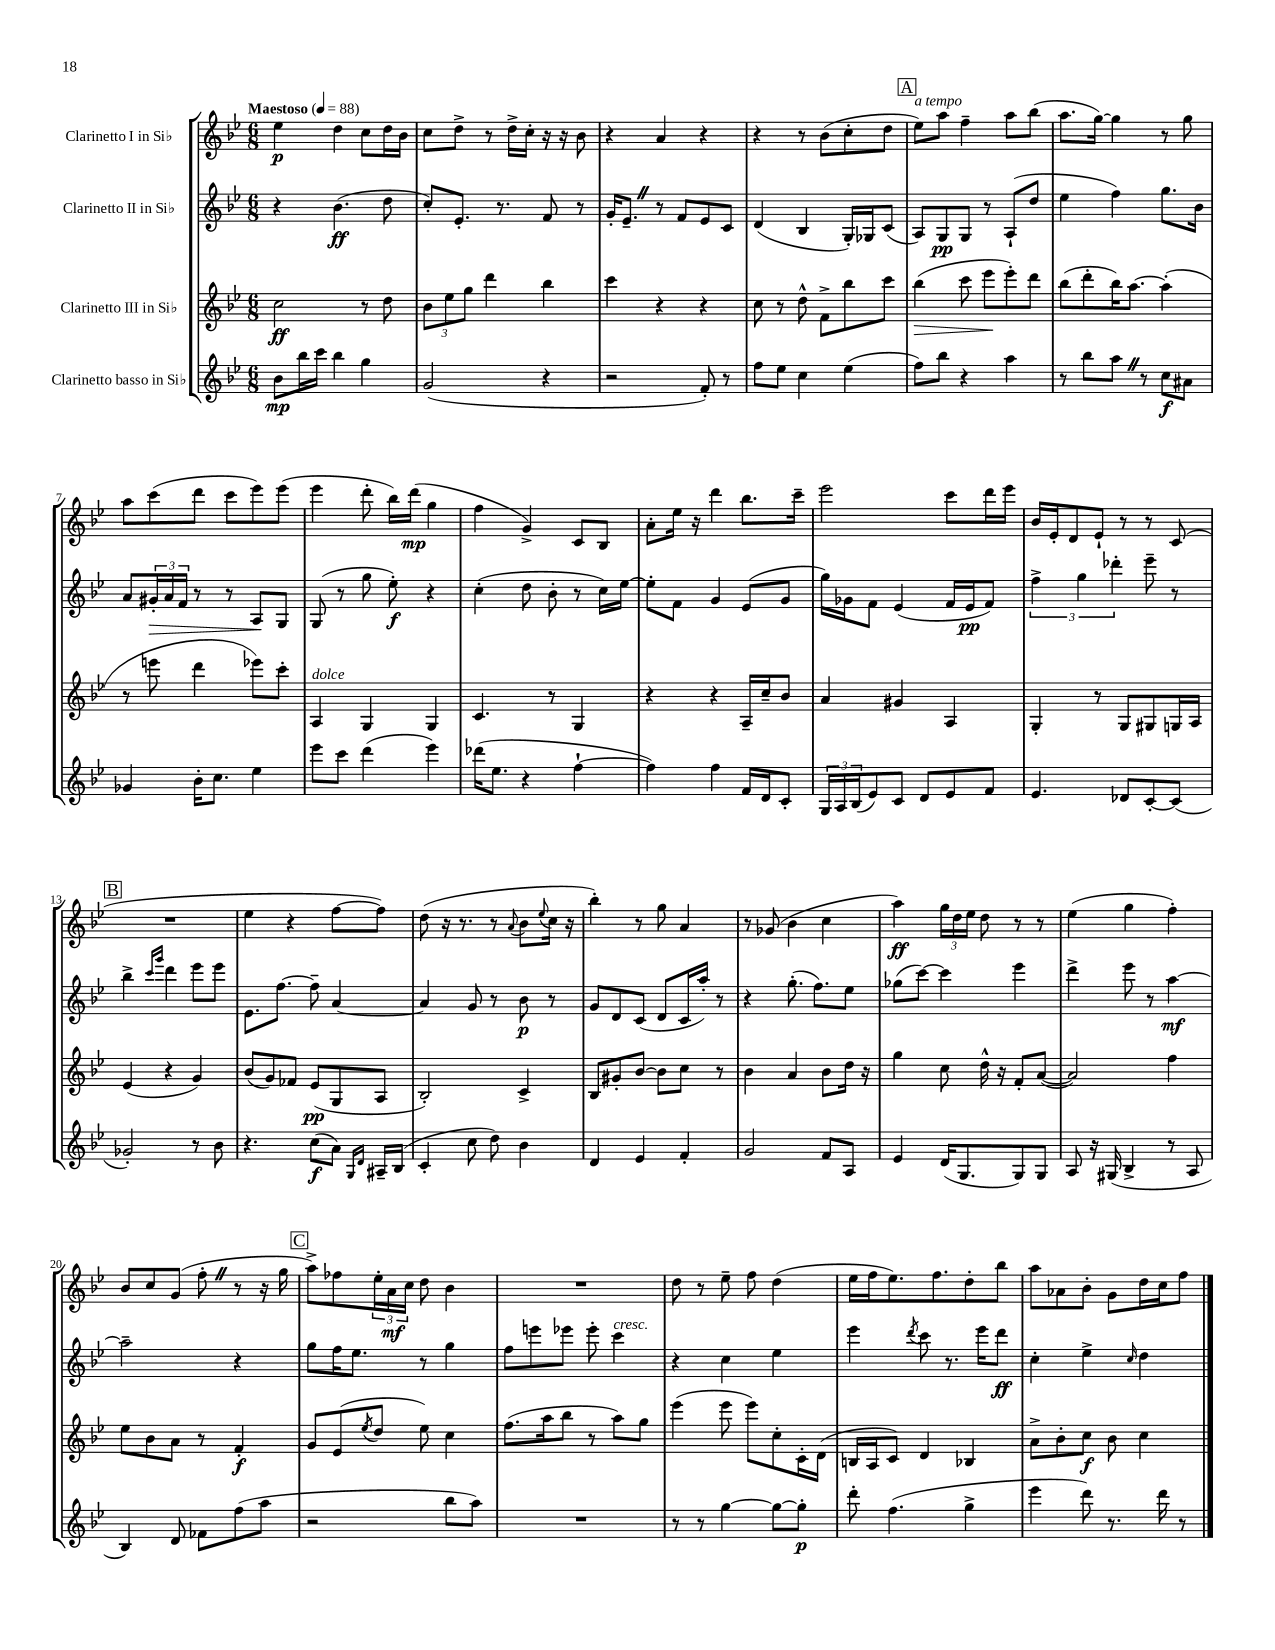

**kern	**kern	**kern	**kern
*staff4	*staff3	*staff2	*staff1
*clefG2	*clefG2	*clefG2	*clefG2
*k[b-e-]	*k[b-e-]	*k[b-e-]	*k[b-e-]
*M6/8	*M6/8	*M6/8	*M6/8
*MM88	*MM88	*MM88	*MM88
8b-\L	2cc\	4r	4ee-\
16bb-\L	.	.	.
16ccc\JJ	.	.	.
4bb-\	.	(4.b-\	4dd\
4gg\	8r	.	8cc\L
.	8dd\	8dd\	16dd\L
.	.	.	16b-\JJ
=	=	=	=
(2g/	12b-\L	8cc'/L)	8cc\L
.	12ee-\	.	.
.	.	8.e-'/J	8dd^\J
.	12gg\J	.	.
.	4ddd\	.	8r
.	.	8.r	.
.	.	.	16dd^\LL
.	.	.	16cc'\JJ
4r	4bb-\	8f/	16r
.	.	.	16r
.	.	8r	8b-\
=	=	=	=
2r	4ccc\	16g'/LK	4r
.	.	8.e-~/J	.
.	4r	8r	4a/
.	.	8f/L	.
8f'/)	4r	8e-/	4r
8r	.	8c/J	.
=	=	=	=
8ff\L	8cc\	(4d/	4r
8ee-\J	8r	.	.
4cc\	8dd^^\	4B-/	8r
.	8f^\L	.	(8b-\L
(4ee-\	8bb-\	16G'/LL)	8cc'\
.	.	16G-/J	.
.	8ccc\J	(8c/J	8dd\J
=	=	=	=
8ff\L)	(4bb-\	8A/L)	8ee-\L)
8bb-\J	.	8G/	8aa\J
4r	8ccc\	8G/J	4ff~\
.	8eee-\L	8r	.
4aa\	8eee-'\)	(8A`/L	8aa\L
.	8ddd\J	8dd/J	(8bb-\J
=	=	=	=
8r	(8bb-\L	4ee-\	8.aa\L
8bb-\L	8ddd'\	.	.
.	.	.	[16gg\Jk)
8aa\J	16bb-\K)	4ff\)	4gg\]
.	[8.aa\J	.	.
8r	.	.	.
8cc\L	(4aa'\]	8.gg\L	8r
8a#\J	.	.	8gg\
.	.	16b-\Jk	.
=	=	=	=
4g-/	8r	8a/L	8aa\L
.	8eee\	24g#'/L	(8ccc\
.	.	24a/	.
.	.	24f/JJ	.
16b-'\LK	4ddd\	8r	8ddd\J
8.cc\J	.	.	.
.	.	8r	8ccc\L
4ee-\	8eee-\L)	8A/L	8eee-\)
.	8ccc'\J	8G/J	(8eee-\J
=	=	=	=
8eee-\L	4A/	(8G/	4eee-\
8ccc\J	.	8r	.
(4ddd\	4G/	8gg\	8ddd'\
.	.	8ee-'\)	16bb-\LL)
.	.	.	(16ddd\JJ
4eee-\)	4G/	4r	4gg\
=	=	=	=
(16ddd-\LK	4.c/	(4cc'\	4ff\
8.ee-\J	.	.	.
4r	.	8dd\	4g^/)
.	8r	8b-'\	.
[4ff`\	4G/	8r	8c/L
.	.	16cc\LL)	8B-/J
.	.	[16ee-\JJ	.
=	=	=	=
4ff\])	4r	8ee-'\]L	8a'\L
.	.	8f\J	16ee-\Jk
.	.	.	16r
4ff\	4r	4g/	4ddd\
16f/LL	16A~/LL	(8e-/L	8.bb-\L
16d/J	16cc~/J	.	.
8c'/J	8b-/J	8g/J	.
.	.	.	16ccc~\Jk
=	=	=	=
24G/LL	4a/	16gg\LL)	2eee-\
24A/	.	.	.
.	.	16g-\J	.
(24B-/J	.	.	.
8e-/)	.	8f\J	.
8c/J	4g#/	(4e-/	.
8d/L	.	.	.
8e-/	4A/	16f/LL	8ccc\L
.	.	16e-/J	.
8f/J	.	8f/J)	16ddd\L
.	.	.	16eee-\JJ
=	=	=	=
4.e-/	4G'/	6ff^\	16b-/LL
.	.	.	16e-'/J
.	.	.	8d/
.	.	6gg\	.
.	8r	.	8e-`/J
.	.	6ddd-'\	.
8d-/L	8G/L	.	8r
[8c'/	8G#/	8eee-~\	8r
(8c/]J	16G/L	8r	(8c/
.	16A/JJ	.	.
=	=	=	=
2g-'/)	(4e-/	4bb-^\	2.r
.	.	16qqccc/LL	.
.	.	16qqggg/JJ	.
.	4r	4ddd\	.
8r	4g/)	8eee-\L	.
8b-\	.	8eee-\J	.
=	=	=	=
4.r	(8b-/L	8.e-\L	4ee-\
.	8g/)	.	.
.	.	[8.ff\J	.
.	8f-/J	.	4r
(8cc\L	(8e-/L	8ff~\]	.
8a\J)	8G/	[4a/	[8ff\L
16qqG/LL	.	.	.
16qqd/JJ	.	.	.
16A#~/LL	8A/J	.	8ff\]J)
(16B-/JJ	.	.	.
=	=	=	=
4c'/	2B-'/)	4a/]	(8dd\
.	.	.	16r
.	.	.	8.r
8cc\	.	8g/	.
8dd\)	.	8r	8r
.	.	.	8qqa/
4b-\	4c^/	8b-\	8b-\L
.	.	.	8qqee-/
.	.	8r	16cc\Jk
.	.	.	16r
=	=	=	=
4d/	8B-/L	8g/L	4bb-'\)
.	8g#'/	8d/	.
4e-/	[8b-/J	(8c/J	8r
.	8b-\]L	8d/L	8gg\
4f'/	8cc\J	16c/L	4a/
.	.	16aa'/JJ)	.
.	8r	8r	.
=	=	=	=
2g/	4b-\	4r	8r
.	.	.	(8g-/
.	4a/	(8.gg'\	4b-\
.	.	8.ff\L)	.
8f/L	8b-\L	.	4cc\
8A/J	16dd\Jk	8ee-\J	.
.	16r	.	.
=	=	=	=
4e-/	4gg\	(8gg-\L	4aa\)
.	.	[8ccc\J)	.
(16d/LK	8cc\	4ccc\]	24gg\LL
.	.	.	24dd\
8.G/	.	.	.
.	.	.	24ee-\JJ
.	16dd^^\	.	8dd\
.	16r	.	.
8G/)	8f'/L	4eee-\	8r
8G/J	([8a/J	.	8r
=	=	=	=
8A/	2a/])	4ddd^\	(4ee-\
16r	.	.	.
(16G#/	.	.	.
4B-^/	.	8eee-\	4gg\
.	.	8r	.
8r	4ff\	[4aa\	4ff'\)
8A/	.	.	.
=	=	=	=
4B-/)	8ee-\L	2aa~\]	8b-/L
.	8b-\	.	8cc/
8d/	8a\J	.	(8g/J
8f-\L	8r	.	8ff'\
(8ff\	4f'/	4r	8r
8aa\J	.	.	16r
.	.	.	16gg\
=	=	=	=
2r	8g/L	8gg\L	8aa^\L)
.	(8e-/	16ff\K	8ff-\
.	.	8.ee-\J	.
.	8qee-/	.	.
.	8dd/J	.	24ee-'\L
.	.	.	24a\
.	.	.	24cc\JJ
.	8ee-\)	8r	8dd\
8bb-\L	4cc\	4gg\	4b-\
8aa\J)	.	.	.
=	=	=	=
2.r	(8.ff\L	8ff\L	2.r
.	.	8eee\	.
.	16aa\k	.	.
.	8bb-\J	8eee-\J	.
.	8r	8eee-'\	.
.	8aa\L)	4ccc\	.
.	8gg\J	.	.
=	=	=	=
8r	(4eee-\	4r	8dd\
8r	.	.	8r
[4gg\	8eee-\	4cc\	8ee-~\
.	8eee-\L)	.	8ff\
8gg\_L	8cc'\	4ee-\	(4dd\
8gg'\]J	16c'\L	.	.
.	(16d\JJ	.	.
=	=	=	=
8ddd'\	16B/LL	4eee-\	16ee-\LL
.	16A/J	.	16ff\J
(4.ff\	8c/J)	.	8.ee-\)
.	.	8qddd/	.
.	4d/	8ccc\	.
.	.	.	8.ff\
.	.	8.r	.
4gg^\	4B-/	.	8dd'\
.	.	16eee-\LK	.
.	.	8ddd\J	8bb-\J
=	=	=	=
4eee-\	8a^\L	4cc'\	8aa\L
.	8b-'\	.	8a-\
8ddd\)	8cc\J	4ee-^\	8b-'\J
8.r	8b-\	.	8g\L
.	.	16qqcc/	.
.	4cc\	4dd\	16dd\L
16ddd\	.	.	16cc\J
8r	.	.	8ff\J
==	==	==	==
*-	*-	*-	*-
